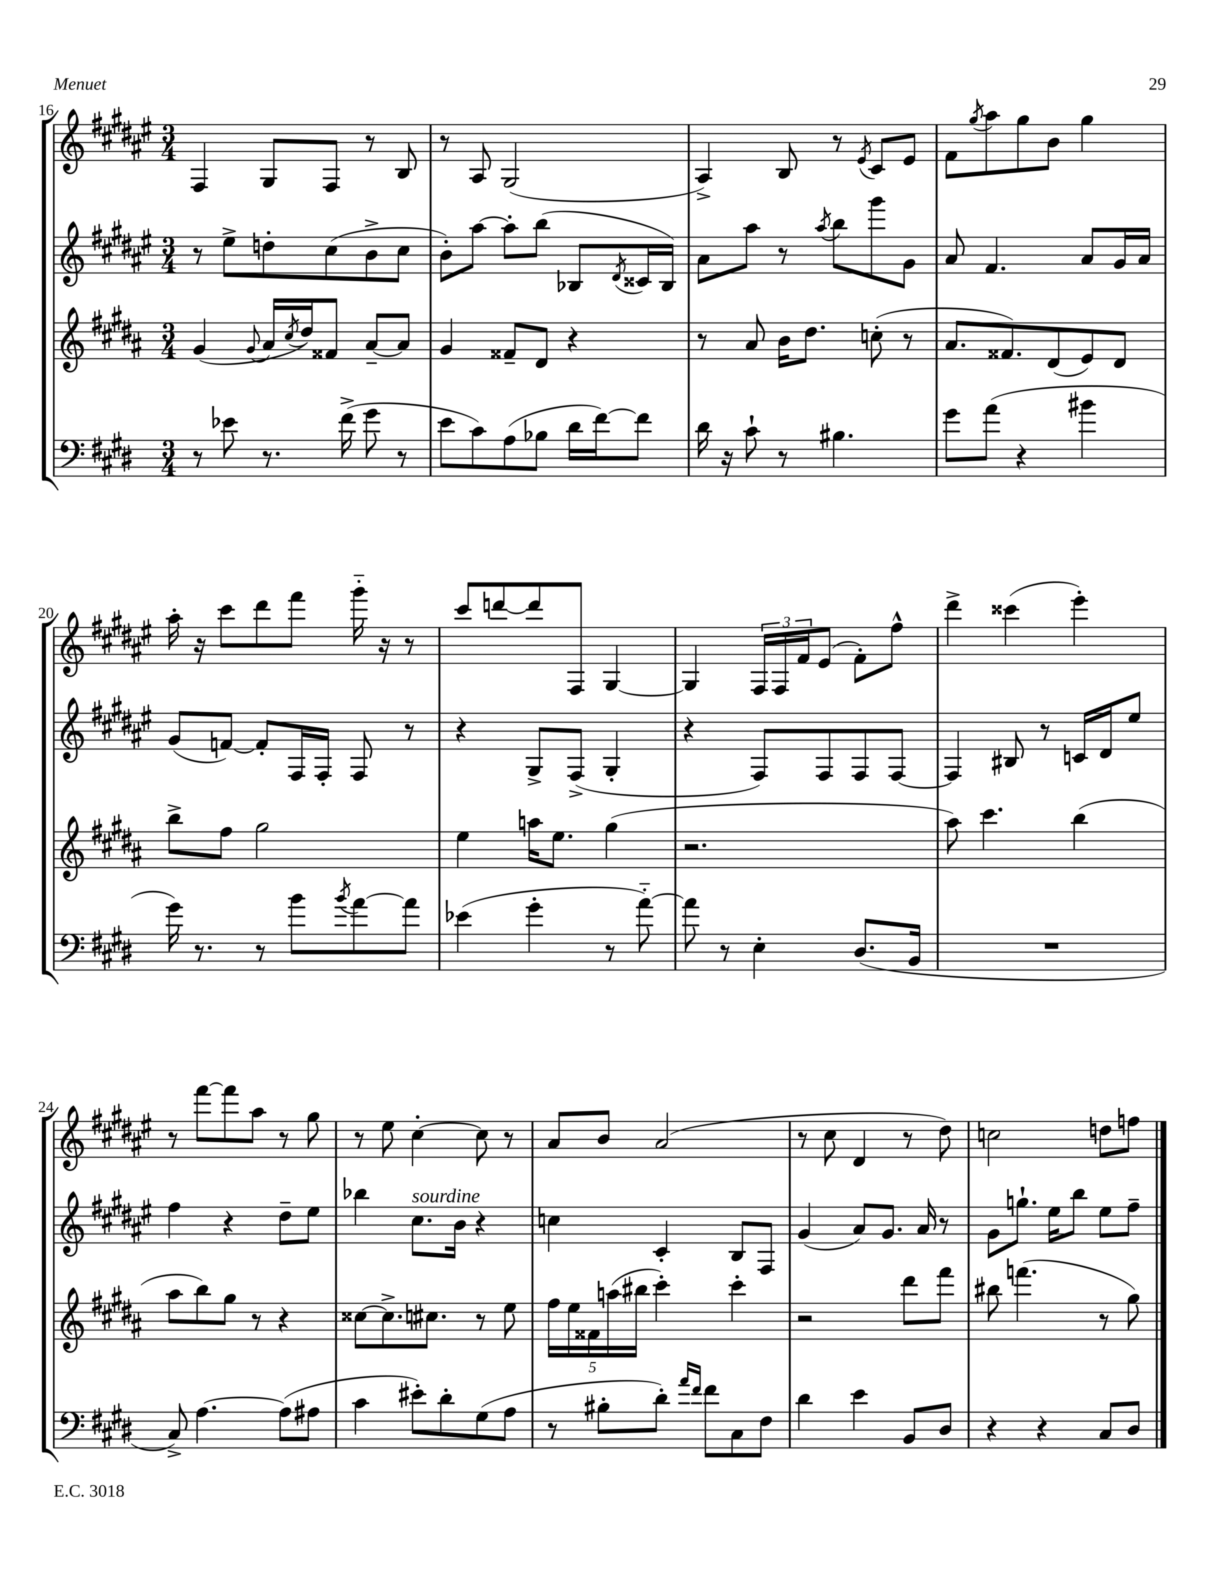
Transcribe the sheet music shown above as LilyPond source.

<<
\new StaffGroup <<
\new Staff = "s0" {
    \clef treble \key fis \major \numericTimeSignature \time 3/4
    fis4 gis8 fis8 r8 b8 |
    r8 ais8 gis2( |
    ais4->) b8 r8 \acciaccatura { eis'8 } cis'8 eis'8 |
    fis'8 \acciaccatura { gis''8 } ais''8 gis''8 b'8 gis''4 |
    ais''16-. r16 cis'''8 dis'''8 fis'''8 gis'''16-_ r16 r8 |
    cis'''8 d'''8~ d'''8 fis8 gis4~ |
    gis4 \tuplet 3/2 { fis16 fis16 fis'16 } eis'8( fis'8-.) fis''8-^ |
    dis'''4-> cisis'''4( eis'''4-.) |
    r8 fis'''8~ fis'''8 ais''8 r8 gis''8 |
    r8 eis''8 cis''4~-. cis''8 r8 |
    ais'8 b'8 ais'2( |
    r8 cis''8 dis'4 r8 dis''8) |
    c''2 d''8 f''8 \bar "|." |
}
\new Staff = "s1" {
    \clef treble \key fis \major \numericTimeSignature \time 3/4
    r8 eis''8-> d''8-. cis''8( b'8-> cis''8 |
    b'8-.) ais''8~ ais''8-. b''8( bes8 \acciaccatura { dis'8 } cisis'16 bes16) |
    ais'8 ais''8 r8 \acciaccatura { ais''8 } b''8 gis'''8 gis'8 |
    ais'8 fis'4. ais'8 gis'16 ais'16 |
    gis'8( f'8~) f'8-. fis16 fis16-. fis8 r8 |
    r4 gis8-> fis8->( gis4-. |
    r4 fis8) fis8 fis8 fis8~ |
    fis4 bis8 r8 c'16 dis'16 eis''8 |
    fis''4 r4 dis''8-- eis''8 |
    bes''4 cis''8.^\markup { \italic "sourdine" } b'16 r4 |
    c''4 cis'4-. b8 fis8 |
    gis'4( ais'8) gis'8. ais'16 r8 |
    gis'8 g''8.-! eis''16 b''8 eis''8 fis''8-- \bar "|." |
}
\new Staff = "s2" {
    \clef treble \key b \major \numericTimeSignature \time 3/4
    gis'4( \appoggiatura { gis'8 } ais'16 \acciaccatura { cis''8 } dis''16) fisis'8 ais'8~-- ais'8 |
    gis'4 fisis'8-- dis'8 r4 |
    r8 ais'8 b'16 dis''8. c''8-.( r8 |
    ais'8. fisis'8.) dis'8( e'8) dis'8 |
    b''8-> fis''8 gis''2 |
    e''4 a''16 e''8. gis''4( |
    r2. |
    ais''8) cis'''4. b''4( |
    ais''8 b''8) gis''8 r8 r4 |
    cisis''8~ cisis''8.-> cis''8. r8 e''8 |
    \tuplet 5/4 { fis''16 e''16 fisis'16 a''16( bis''16 } cis'''4-.) cis'''4-. |
    r2 dis'''8 fis'''8 |
    bis''8 f'''4.( r8 gis''8) \bar "|." |
}
\new Staff = "s3" {
    \clef bass \key e \major \numericTimeSignature \time 3/4
    r8 ees'8 r8. fis'16->( gis'8 r8 |
    e'8 cis'8) a8( bes8 dis'16 fis'16~) fis'8 |
    dis'16 r16 cis'8-! r8 bis4. |
    gis'8 a'8( r4 bis'4 |
    gis'16) r8. r8 b'8 \acciaccatura { b'8 } a'8~ a'8 |
    ees'4( gis'4-. r8 a'8~-_) |
    a'8 r8 e4-. dis8.( b,16 |
    R2. |
    cis8->) a4.~ a8( ais8 |
    cis'4 eis'8-.) dis'8-. gis8( a8 |
    r8 bis8-. dis'8-.) \grace { a'16 fis'16 } fis'8 cis8 fis8 |
    dis'4 e'4 b,8 dis8 |
    r4 r4 cis8 dis8 \bar "|." |
}
>>
>>
\layout { \context { \Score currentBarNumber = #16 } }
